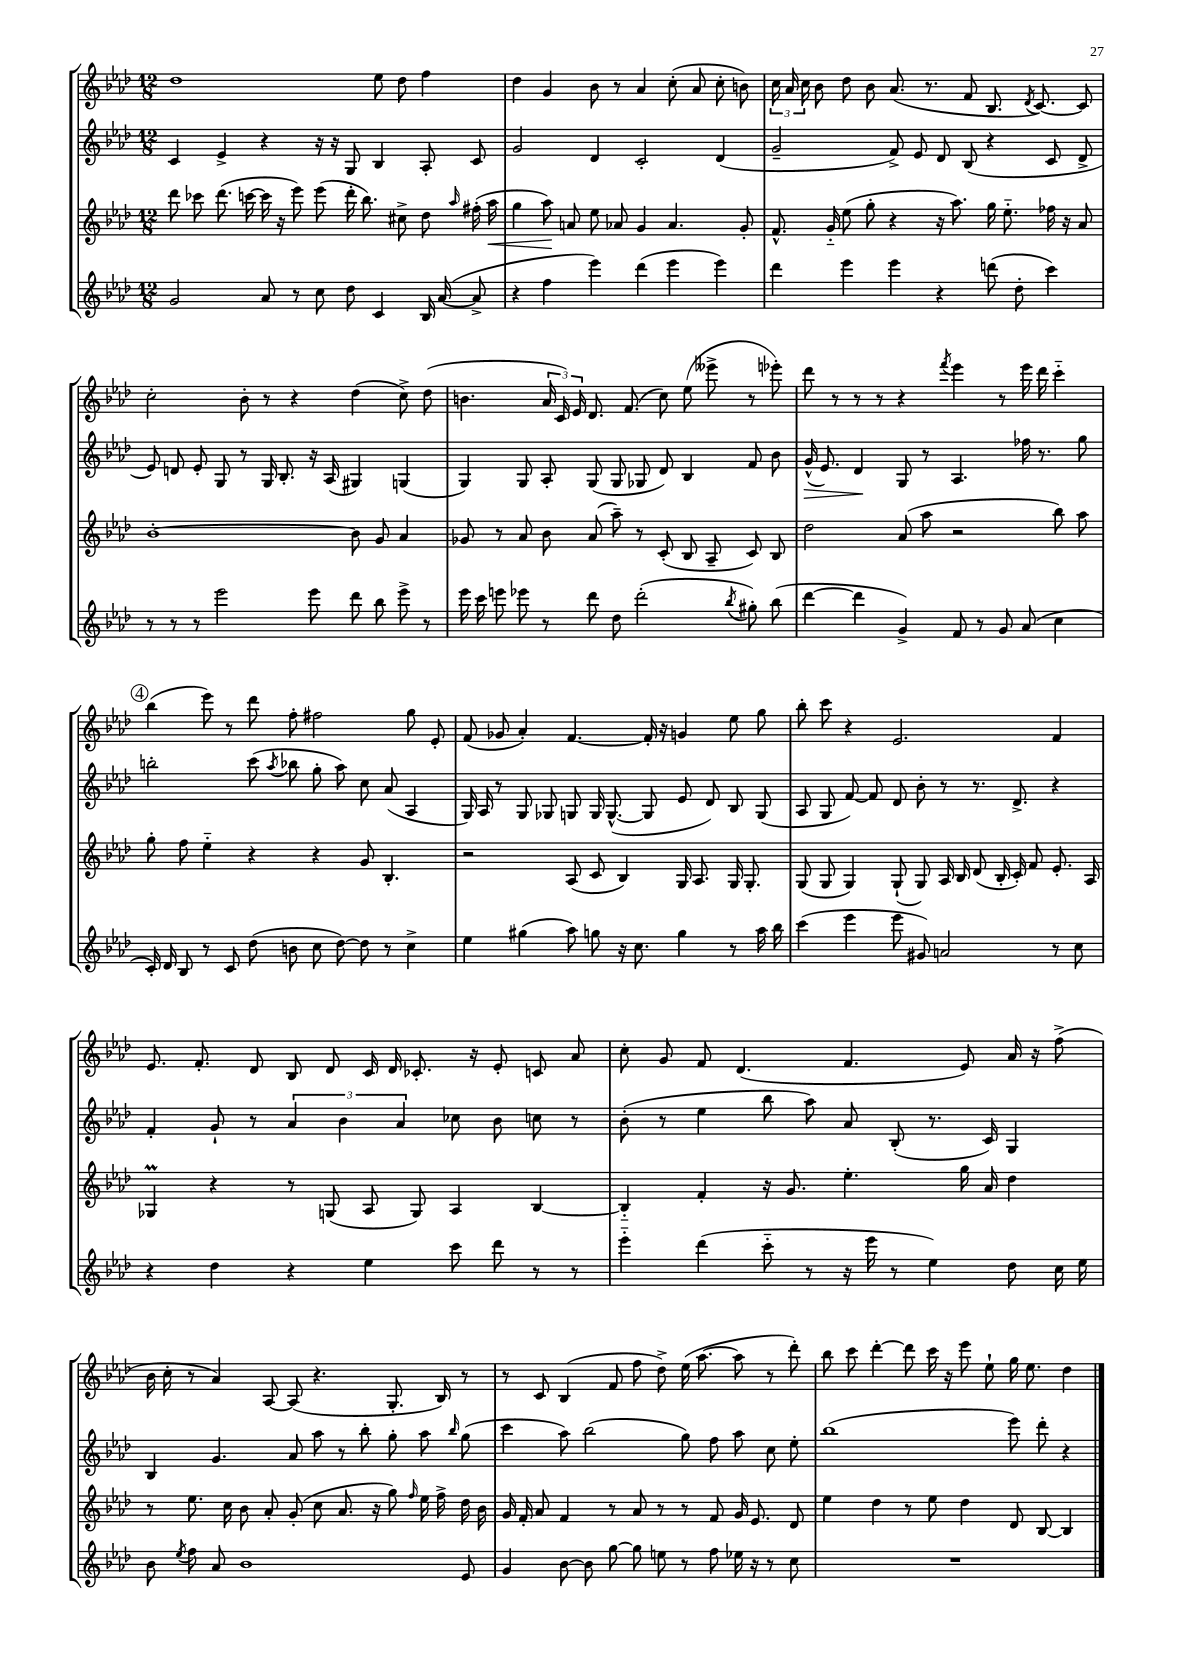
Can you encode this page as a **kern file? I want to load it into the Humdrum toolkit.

**kern	**kern	**dynam	**kern	**dynam	**kern
*part4	*part3	*part3	*part2	*part2	*part1
*staff4	*staff3	*staff3	*staff2	*staff2	*staff1
*clefG2	*clefG2	*	*clefG2	*	*clefG2
*k[b-e-a-d-]	*k[b-e-a-d-]	*	*k[b-e-a-d-]	*	*k[b-e-a-d-]
*M12/8	*M12/8	*	*M12/8	*	*M12/8
=22	=22	=22	=22	=22	=22
2g/	8ddd-\	.	4c/	.	1dd-
.	8ccc-X\	.	.	.	.
.	(8.ddd-\	.	4e-^/	.	.
.	[16cccn\	.	.	.	.
8a-/	16ccc\]	.	4r	.	.
.	16r	.	.	.	.
8r	8eee-\)	.	.	.	.
8cc\	(8eee-\	.	16r	.	.
.	.	.	16r	.	.
8dd-\	16ddd-'\	.	8G/	.	.
.	8.bb-\)	.	.	.	.
4c/	.	.	4B-/	.	8ee-\
.	8cc#X^\	.	.	.	8dd-\
16B-/	8dd-\	.	8A-'/	.	4ff\
([16a-/	.	.	.	.	.
.	16qqaa-/	.	.	.	.
8a-^/]	(16ff#X'\	.	8c/	.	.
!	!	!LO:HP:b	!	!	!
.	16aa-\	<	.	.	.
=23	=23	=23	=23	=23	=23
4r	4gg\	.	2g/	.	4dd-\
4ff\	8aa-\)	.	.	.	4g/
.	8an/	[	.	.	.
4eee-\)	8ee-\	.	4d-/	.	8b-\
.	8a-X/	.	.	.	8r
(4ddd-\	4g/	.	2c'/	.	4a-/
4eee-\	4.a-/	.	.	.	(8cc'\
.	.	.	.	.	8a-/
4eee-\)	.	.	(4d-/	.	8cc'\
.	8g'/	.	.	.	8bn\)
=24	=24	=24	=24	=24	=24
4ddd-\	8.f^^/	.	2g~/	.	24cc\
.	.	.	.	.	24a-/
.	.	.	.	.	24cc\
.	.	.	.	.	8b-\
.	16g/	.	.	.	.
4eee-\	(8ee-\	.	.	.	8dd-\
.	8gg'\	.	.	.	8b-\
4eee-\	4r	.	8f^/)	.	(8.a-/
.	.	.	8e-/	.	.
.	.	.	.	.	8.r
4r	16r	.	8d-/	.	.
.	8.aa-\)	.	.	.	.
.	.	.	(8B-/	.	8f/
(8dddn\	16gg\	.	4r	.	8.B-/
.	8.ee-\	.	.	.	.
8dd-'\	.	.	.	.	.
.	.	.	.	.	8qd-/
.	.	.	.	.	[8.c/)
4ccc\)	16ff-X\	.	8c/	.	.
.	16r	.	.	.	.
.	8a-/	.	8d-^/	.	8c/]
!!LO:LB:g=z
=25	=25	=25	=25	=25	=25
8r	[1b-'	.	8e-/)	.	2cc'\
8r	.	.	8dn/	.	.
8r	.	.	8e-'/	.	.
2eee-\	.	.	8G/	.	.
.	.	.	8r	.	8b-'\
.	.	.	16G/	.	8r
.	.	.	8.B-'/	.	.
.	.	.	.	.	4r
8eee-\	.	.	16r	.	.
.	.	.	(16A-/	.	.
8ddd-\	8b-\]	.	4G#X/)	.	(4dd-\
8bb-\	8g/	.	.	.	.
8eee-^\	4a-/	.	(4Gn/	.	8cc^\)
8r	.	.	.	.	(8dd-\
=26	=26	=26	=26	=26	=26
16eee-\	8g-X/	.	4G/)	.	4.bn\
16ccc\	.	.	.	.	.
8eeen\	8r	.	.	.	.
8eee-X\	8a-/	.	8G/	.	.
8r	8b-\	.	8A-'/	.	24a-/
.	.	.	.	.	24c/)
.	.	.	.	.	24e-/
8ddd-\	(8a-/	.	(8G/	.	8.d-/
8dd-\	8aa-~\)	.	8G/	.	.
.	.	.	.	.	(8.f/
(2ddd-'\	8r	.	8G-X/	.	.
.	(8c'/	.	8d-/)	.	8cc\)
.	8B-/	.	4B-/	.	(8ee-\
.	8A-~/	.	.	.	8eee--X^\
8qbb-/	.	.	.	.	.
8gg#X'\)	8c/)	.	8f/	.	8r
(8bb-\	8B-/	.	8b-\	.	8eee-X'\)
=27	=27	=27	=27	=27	=27
!	!	!	!	!LO:HP:b	!
[4ddd-\	2dd-\	.	(16g^^/	>	8ddd-\
.	.	.	8.e-/)	.	.
.	.	.	.	.	8r
4ddd-\]	.	.	4d-/	.	8r
.	.	.	.	.	8r
4g^/)	(8a-/	.	8G/	]	4r
.	8aa-\	.	8r	.	.
.	.	.	.	.	8qfff/
8f/	2r	.	4.A-/	.	4eee-\
8r	.	.	.	.	.
8g/	.	.	.	.	8r
(8a-/	.	.	16ff-X\	.	16eee-\
.	.	.	8.r	.	16ddd-\
4cc\	8bb-\)	.	.	.	4ccc\
.	8aa-\	.	8gg\	.	.
!!LO:LB:g=z
!!LO:REH:place=s1:t=4
=28	=28	=28	=28	=28	=28
16c'/)	8gg'\	.	2bbn'\	.	(4bb-\
16d-/	.	.	.	.	.
8B-/	8ff\	.	.	.	.
8r	4ee-\	.	.	.	8eee-\)
8c/	.	.	.	.	8r
(8dd-\	4r	.	(8ccc\	.	8ddd-\
.	.	.	8qaa-/	.	.
8bn\	.	.	8bb-X\	.	8ff'\
8cc\	4r	.	8gg'\	.	2ff#X\
[8dd-\)	.	.	8aa-\)	.	.
8dd-\]	8g/	.	8cc\	.	.
8r	4.B-'/	.	(8a-/	.	.
4cc^\	.	.	4A-/	.	8gg\
.	.	.	.	.	8e-'/
=29	=29	=29	=29	=29	=29
4ee-\	2r	.	16G/)	.	(8f/
.	.	.	16A-/	.	.
.	.	.	8r	.	8g-X/
(4gg#X\	.	.	8G/	.	4a-'/)
.	.	.	8G-X/	.	.
8aa-\)	(8A-/	.	8Gn/	.	[4.f/
8ggn\	8c/	.	16G/	.	.
.	.	.	([8.G^^/	.	.
16r	4B-/)	.	.	.	.
8.cc\	.	.	.	.	.
.	.	.	8G/]	.	16f'/]
.	.	.	.	.	16r
4gg\	16G/	.	8e-/	.	4gn/
.	8.A-/	.	.	.	.
.	.	.	8d-/)	.	.
8r	16G/	.	8B-/	.	8ee-\
.	8.G'/	.	.	.	.
16aa-\	.	.	(8G/	.	8gg\
16bb-\	.	.	.	.	.
=30	=30	=30	=30	=30	=30
(4ccc\	(8G/	.	8A-/	.	8bb-'\
.	8G/	.	8G/	.	8ccc\
4eee-\	4G/)	.	[8f/)	.	4r
.	.	.	8f/]	.	.
8eee-\	(8G`/	.	8d-/	.	2.e-/
8g#X/)	8G/)	.	8b-'\	.	.
2an/	16A-/	.	8r	.	.
.	16B-/	.	.	.	.
.	(8d-/	.	8.r	.	.
.	16B-'/	.	.	.	.
.	16c'/)	.	8.d-^/	.	.
.	8f/	.	.	.	.
8r	8.e-'/	.	4r	.	4f/
8cc\	.	.	.	.	.
.	16A-/	.	.	.	.
!!LO:LB:g=z
=31	=31	=31	=31	=31	=31
4r	4G-XM/	.	4f'/	.	8.e-/
.	.	.	.	.	8.f'/
4dd-\	4r	.	8g`/	.	.
.	.	.	8r	.	8d-/
4r	8r	.	6a-/	.	8B-/
.	(8Gn/	.	.	.	8d-/
.	.	.	6b-\	.	.
4ee-\	8A-/	.	.	.	16c/
.	.	.	.	.	16d-/
.	.	.	6a-/	.	.
.	8G/)	.	.	.	8.c-X'/
8ccc\	4A-/	.	8cc-X\	.	.
.	.	.	.	.	16r
8ddd-\	.	.	8b-\	.	8e-'/
8r	[4B-/	.	8ccn\	.	8cn/
8r	.	.	8r	.	8a-/
=32	=32	=32	=32	=32	=32
4eee-\	4B-/]	.	(8b-'\	.	8cc'\
.	.	.	8r	.	8g/
(4ddd-\	4f'/	.	4ee-\	.	8f/
.	.	.	.	.	(4.d-/
8ccc\	16r	.	8bb-\	.	.
.	8.g/	.	.	.	.
8r	.	.	8aa-\)	.	.
16r	4.ee-'\	.	8a-/	.	4.f/
16eee-\	.	.	.	.	.
8r	.	.	(8B-'/	.	.
4ee-\)	.	.	8.r	.	.
.	16gg\	.	.	.	8e-/)
.	16a-/	.	16c/)	.	.
8dd-\	4dd-\	.	4G/	.	16a-/
.	.	.	.	.	16r
16cc\	.	.	.	.	(8ff^\
16ee-\	.	.	.	.	.
!!LO:LB:g=z
=33	=33	=33	=33	=33	=33
8b-\	8r	.	4B-/	.	16b-\
.	.	.	.	.	16cc'\
8qee-/	.	.	.	.	.
8ff\	8.ee-\	.	.	.	8r
8a-/	.	.	4.g/	.	4a-/)
.	16cc\	.	.	.	.
1b-	8b-\	.	.	.	.
.	8a-'/	.	.	.	[8A-/
.	(8g'/	.	8a-/	.	(8A-/]
.	8cc\	.	8aa-\	.	4.r
.	8.a-/	.	8r	.	.
.	.	.	8bb-'\	.	.
.	16r	.	.	.	.
.	8gg\)	.	8gg'\	.	8.G'/
.	16qqff/	.	.	.	.
.	16ee-\	.	8aa-\	.	.
.	16ff^\	.	.	.	16B-/)
.	.	.	16qqbb-/	.	.
8e-/	16dd-\	.	(8gg\	.	8r
.	16b-\	.	.	.	.
=34	=34	=34	=34	=34	=34
4g/	16g/	.	4ccc\	.	8r
.	16f'/	.	.	.	.
.	8a-/	.	.	.	8c/
[8b-\	4f/	.	8aa-\)	.	(4B-/
8b-\]	.	.	(2bb-\	.	.
[8gg\	8r	.	.	.	8f/
8gg\]	8a-/	.	.	.	8ff\
8een\	8r	.	.	.	8dd-^\)
8r	8r	.	8gg\)	.	(16ee-\
.	.	.	.	.	[8.aa-\
8ff\	8f/	.	8ff\	.	.
16ee-X\	16g/	.	8aa-\	.	8aa-\]
16r	8.e-/	.	.	.	.
8r	.	.	8cc\	.	8r
8cc\	8d-/	.	8ee-'\	.	8ddd-'\)
=35	=35	=35	=35	=35	=35
1.r	4ee-\	.	(1bb-	.	8bb-\
.	.	.	.	.	8ccc\
.	4dd-\	.	.	.	[4ddd-'\
.	8r	.	.	.	8ddd-\]
.	8ee-\	.	.	.	16ccc\
.	.	.	.	.	16r
.	4dd-\	.	.	.	8eee-\
.	.	.	.	.	8ee-`\
.	8d-/	.	8eee-\)	.	16gg\
.	.	.	.	.	8.ee-\
.	[8B-/	.	8ddd-'\	.	.
.	4B-/]	.	4r	.	4dd-\
==	==	==	==	==	==
*-	*-	*-	*-	*-	*-
